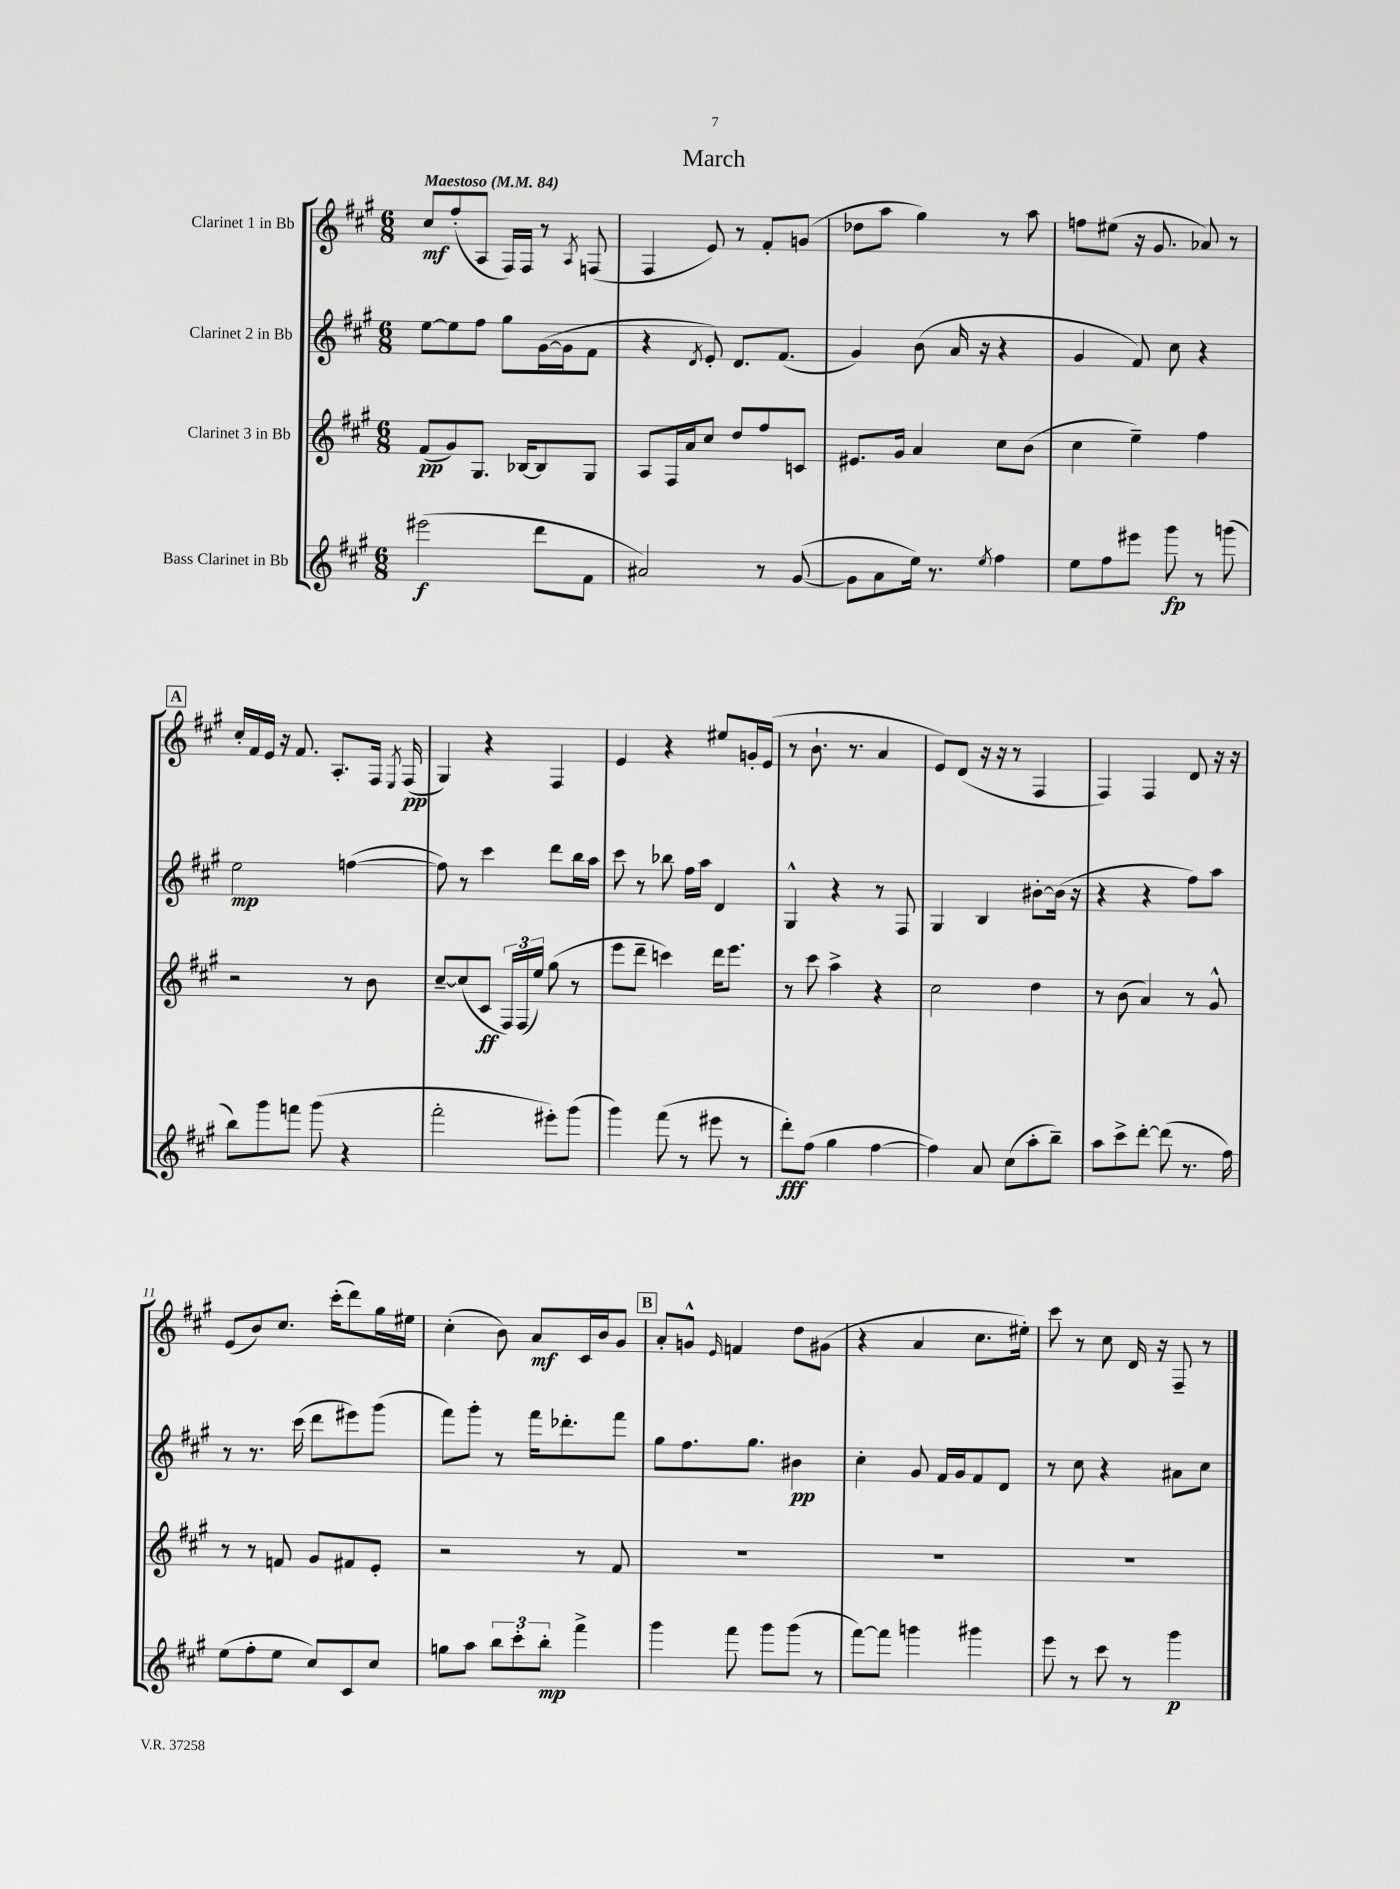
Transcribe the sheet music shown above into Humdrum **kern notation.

**kern	**dynam	**kern	**dynam	**kern	**dynam	**kern	**dynam
*part4	*part4	*part3	*part3	*part2	*part2	*part1	*part1
*staff4	*staff4	*staff3	*staff3	*staff2	*staff2	*staff1	*staff1
*I"Bass Clarinet in Bb	*	*I"Clarinet 3 in Bb	*	*I"Clarinet 2 in Bb	*	*I"Clarinet 1 in Bb	*
*clefG2	*	*clefG2	*	*clefG2	*	*clefG2	*
*k[f#c#g#]	*	*k[f#c#g#]	*	*k[f#c#g#]	*	*k[f#c#g#]	*
*M6/8	*	*M6/8	*	*M6/8	*	*M6/8	*
*MM84	*	*MM84	*	*MM84	*	*MM84	*
=1	=1	=1	=1	=1	=1	=1	=1
!	!	!	!	!	!	!LO:TX:a:B:t=Maestoso	!
(2eee#X\	f	(8f#/L	pp	[8ee\L	.	8cc#/L	mf
.	.	8g#/)	.	8ee\]	.	(8ff#'/	.
.	.	8.G#/J	.	8ff#\J	.	8A/J	.
.	.	.	.	8gg#\L	.	16F#/LL)	.
.	.	[16B-X/KL	.	.	.	16F#/JJ	.
8ddd\L	.	8B-/]	.	([16g#\L	.	8r	.
.	.	.	.	16g#\J]	.	.	.
.	.	.	.	.	.	8qA/	.
8f#\J	.	8G#/J	.	8f#\J	.	(8Fn/	.
=2	=2	=2	=2	=2	=2	=2	=2
2a#X/)	.	8A/L	.	4r	.	4F#/	.
.	.	16F#/L	.	.	.	.	.
.	.	16a/J	.	.	.	.	.
.	.	.	.	8qd/	.	.	.
.	.	8cc#/J	.	8e'/)	.	8e/)	.
.	.	8dd/L	.	8.d/L	.	8r	.
8r	.	8ff#/	.	.	.	8f#'/L	.
.	.	.	.	(8.f#/J	.	.	.
([8g#/	.	8cn/J	.	.	.	(8gn/J	.
=3	=3	=3	=3	=3	=3	=3	=3
8g#\L]	.	8.e#X/L	.	4g#/)	.	8dd-X\L	.
8a\	.	.	.	.	.	8aa\J	.
.	.	16g#/Jk	.	.	.	.	.
16ee\Jk)	.	4a/	.	(8b\	.	4gg#\)	.
8.r	.	.	.	.	.	.	.
.	.	.	.	16a/	.	.	.
.	.	.	.	16r	.	.	.
8qee/	.	.	.	.	.	.	.
4ff#\	.	8cc#\L	.	4r	.	8r	.
.	.	(8b\J	.	.	.	8aa\	.
=4	=4	=4	=4	=4	=4	=4	=4
8ee\L	.	4cc#\	.	4g#/	.	8ffn\L	.
8ff#\	.	.	.	.	.	(8ee#X\J	.
8eee#X\J	.	4ee~\)	.	8f#/)	.	16r	.
.	.	.	.	.	.	8.g#/	.
8ggg#\	fp	.	.	8cc#\	.	.	.
8r	.	4ff#\	.	4r	.	8a-X/)	.
(8gggn\	.	.	.	.	.	8r	.
!!LO:LB:g=z
!!LO:REH:place=s1:t=A
=5	=5	=5	=5	=5	=5	=5	=5
8bb\L)	.	2r	.	2ee\	mp	16cc#'/LL	.
.	.	.	.	.	.	16f#/	.
8ggg#\	.	.	.	.	.	16e/JJ	.
.	.	.	.	.	.	16r	.
8fffn\J	.	.	.	.	.	8.f#/	.
(8ggg#\	.	.	.	.	.	.	.
.	.	.	.	.	.	8.A'/L	.
4r	.	8r	.	([4ffn\	.	.	.
.	.	8b\	.	.	.	16F#/Jk	.
.	.	.	.	.	.	8qE/	.
.	.	.	.	.	.	(16F#/	pp
=6	=6	=6	=6	=6	=6	=6	=6
2fff#'\	.	[8cc#~/L	.	8ff\])	.	4G#/)	.
.	.	(8cc#/]	.	8r	.	.	.
.	.	8c#/J	ff	4ccc#\	.	4r	.
.	.	24F#/LL)	.	.	.	.	.
.	.	(24F#/	.	.	.	.	.
.	.	24ee/JJ)	.	.	.	.	.
8eee#X'\L)	.	(8gg#\	.	8ddd\L	.	4F#/	.
(8ggg#\J	.	8r	.	16bb\L	.	.	.
.	.	.	.	16aa\JJ	.	.	.
=7	=7	=7	=7	=7	=7	=7	=7
4ggg#\)	.	8eee\L	.	8ccc#\	.	4e/	.
.	.	8ddd~\J	.	8r	.	.	.
(8fff#\	.	4cccn\)	.	8bb-X\	.	4r	.
8r	.	.	.	16ff#\LL	.	.	.
.	.	.	.	16aa\JJ	.	.	.
8eee#X\	.	16ddd\KL	.	4d/	.	8ee#X/L	.
.	.	8.eee\J	.	.	.	.	.
8r	.	.	.	.	.	16gn'/L	.
.	.	.	.	.	.	(16e/JJ	.
=8	=8	=8	=8	=8	=8	=8	=8
8ddd'\L)	fff	8r	.	4G#^^/	.	8r	.
(8ff#\J	.	8ccc#\	.	.	.	8.b`\	.
4gg#\	.	4aa^\	.	4r	.	.	.
.	.	.	.	.	.	8.r	.
[4ff#\	.	4r	.	8r	.	4a/	.
.	.	.	.	8F#/	.	.	.
=9	=9	=9	=9	=9	=9	=9	=9
4ff#\])	.	2cc#\	.	4G#/	.	8e/L)	.
.	.	.	.	.	.	(8d/J	.
8a/	.	.	.	4B/	.	16r	.
.	.	.	.	.	.	16r	.
(8cc#\L	.	.	.	.	.	8r	.
8aa'\	.	4dd\	.	[8b#X'\L	.	4F#/	.
8bb~\J)	.	.	.	(16b#\Jk]	.	.	.
.	.	.	.	16r	.	.	.
=10	=10	=10	=10	=10	=10	=10	=10
8aa\L	.	8r	.	4r	.	4F#/)	.
8ccc#^\	.	(8b\	.	.	.	.	.
[8ddd'\J	.	4a/)	.	4r	.	4F#/	.
(8ddd\]	.	.	.	.	.	.	.
8.r	.	8r	.	8ff#\L)	.	8d/	.
.	.	8g#^^/	.	8aa\J	.	16r	.
16ff#\)	.	.	.	.	.	16r	.
!!LO:LB:g=z
=11	=11	=11	=11	=11	=11	=11	=11
(8ee\L	.	8r	.	8r	.	(8e/L	.
8ff#'\	.	8r	.	8.r	.	8b/)	.
8ee\J	.	8fn/	.	.	.	8.cc#/J	.
.	.	.	.	(16ccc#\	.	.	.
8cc#/L)	.	8g#/L	.	8ddd\L	.	.	.
.	.	.	.	.	.	(16ccc#'\KL	.
8c#/	.	8f#X/	.	8eee#X\)	.	8ddd\)	.
8cc#/J	.	8e'/J	.	(8ggg#\J	.	16gg#\L	.
.	.	.	.	.	.	16ee#X\JJ	.
=12	=12	=12	=12	=12	=12	=12	=12
8ggn\L	.	2r	.	8fff#\L)	.	(4cc#'\	.
8aa\J	.	.	.	8ggg#'\J	.	.	.
12bb\L	.	.	.	8r	.	8b\)	.
12ccc#'\	.	.	.	.	.	.	.
.	.	.	.	16fff#\KL	.	8a/L	mf
12bb'\J	mp	.	.	.	.	.	.
.	.	.	.	8.ddd-X'\	.	.	.
4fff#^\	.	8r	.	.	.	16c#/L	.
.	.	.	.	.	.	16b/J	.
.	.	8f#/	.	8fff#\J	.	8g#/J	.
!!LO:REH:place=s1:t=B
=13	=13	=13	=13	=13	=13	=13	=13
4ggg#\	.	2.r	.	8gg#\L	.	8a'/L	.
.	.	.	.	8.ff#\	.	8gn^^/J	.
.	.	.	.	.	.	16qqe/	.
8fff#\	.	.	.	.	.	4fn/	.
.	.	.	.	8.gg#\J	.	.	.
8ggg#\L	.	.	.	.	.	.	.
(8ggg#\J	.	.	.	4b#X\	pp	8dd\L	.
8r	.	.	.	.	.	(8g#X\J	.
=14	=14	=14	=14	=14	=14	=14	=14
[8fff#\L)	.	2.r	.	4cc#'\	.	4r	.
8fff#\J]	.	.	.	.	.	.	.
4gggn\	.	.	.	8g#/	.	4a/	.
.	.	.	.	16f#/LL	.	.	.
.	.	.	.	16g#/J	.	.	.
4ggg#X\	.	.	.	8f#/	.	8.cc#\L	.
.	.	.	.	8d/J	.	.	.
.	.	.	.	.	.	16ee#X'\Jk)	.
=15	=15	=15	=15	=15	=15	=15	=15
8eee\	.	2.r	.	8r	.	8ccc#\	.
8r	.	.	.	8cc#\	.	8r	.
8ccc#\	.	.	.	4r	.	8cc#\	.
8r	.	.	.	.	.	16d/	.
.	.	.	.	.	.	16r	.
4ggg#\	p	.	.	8a#X\L	.	8F#~/	.
.	.	.	.	8cc#\J	.	8r	.
==	==	==	==	==	==	==	==
*-	*-	*-	*-	*-	*-	*-	*-
